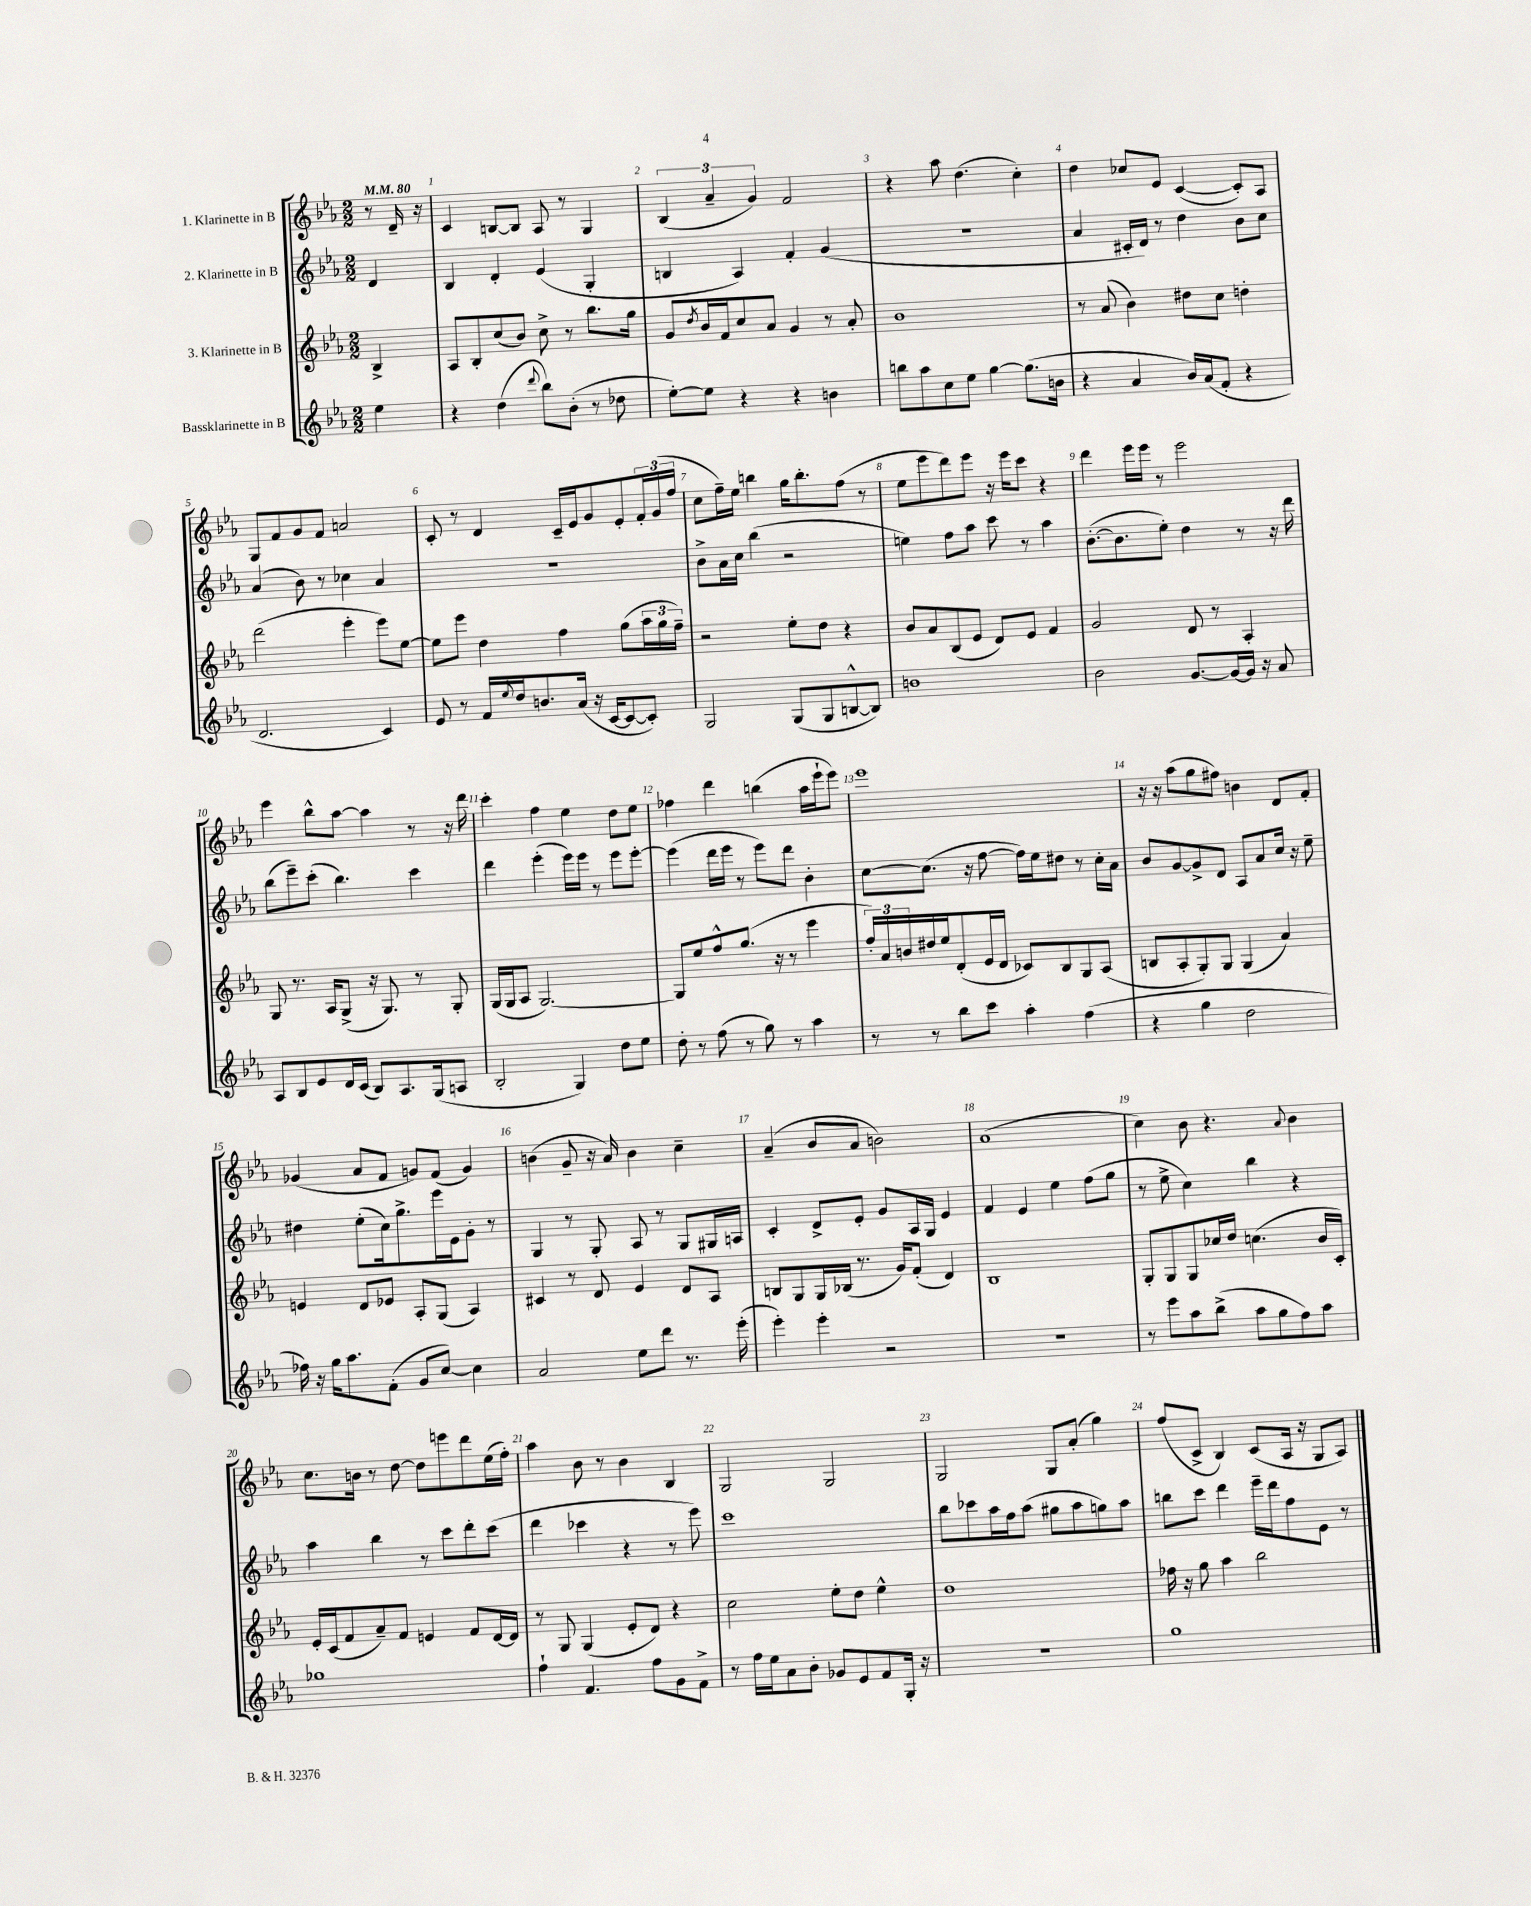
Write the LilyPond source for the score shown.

<<
\new StaffGroup <<
\new Staff = "s0" \with { instrumentName = "1. Klarinette in B" } {
    \clef treble \key ees \major \numericTimeSignature \time 2/2 \partial 4 \tempo 4 = 80
    r8 d'16-- r16 |
    c'4 b8~ b8 aes8 r8 g4 |
    \tuplet 3/2 { bes4( aes'4-- g'4) } f'2 |
    r4 aes''8 d''4.( c''4-.) |
    d''4 ces''8 ees'8 c'4~( c'8-.) aes8 |
    g8 f'8 g'8 f'8 a'2 |
    c'8-. r8 d'4 c'16-- ees'16 g'8 ees'8-. \tuplet 3/2 { f'16-. g'16( f''16 } |
    c''8 f''16--) ees''16 b''4 g''16 b''8.-. f''8( r8 |
    ees''8 ees'''8 d'''8) ees'''8 r16 ees'''16 c'''8 r4 |
    d'''4 ees'''16 ees'''16 r8 ees'''2 |
    ees'''4 bes''8-^ aes''8~ aes''4 r8 r16 d'''16 |
    c'''4-. f''4 ees''4 d''8 ees''8 |
    fes''4 d'''4 b''4( aes''16 ees'''16-! ees'''8) |
    ees'''1 |
    r16 r16 aes''8( g''8 fis''8) b'4 d'8 f'8-. |
    ges'4( aes'8 f'8 g'8) f'8( g'4) |
    b'4( g'8-- r16 aes'16) b'4 c''4-- |
    aes'4--( bes'8 aes'8 b'2) |
    aes'1( |
    c''4) bes'8 r4. \appoggiatura { aes'8 } bes'4 |
    c''8. b'16 r8 d''8~ d''8 e'''8 d'''8 ees''16( f''16-.) |
    aes''4 bes'8 r8 bes'4 bes4 |
    g2 g2 |
    g2 g8 aes'8-.( g''4) |
    f''8( c'8-> bes4) c'8( aes16 r16 g8 aes8) \bar "|." |
}
\new Staff = "s1" \with { instrumentName = "2. Klarinette in B" } {
    \clef treble \key ees \major \numericTimeSignature \time 2/2 \partial 4
    d'4 |
    bes4 d'4-. ees'4( g4-. |
    b4 aes4) f'4-. g'4( |
    r1 |
    aes'4 cis'16-. d'16) r8 d''4 bes'8 c''8 |
    aes'4( bes'8) r8 ces''4 aes'4 |
    R1 |
    bes'8-> aes'16 c''16 bes''4( r2 |
    e''4) f''8 aes''8 c'''8 r8 aes''4 |
    bes'8.~-.( bes'8. ees''8-.) d''4 r8 r16 d'''16 |
    bes''8( ees'''8--) c'''8-.( bes''4.) c'''4 |
    d'''4 ees'''4-.( ees'''16) ees'''16 r8 ees'''8 ees'''8~-. |
    ees'''4( d'''16 ees'''16 r8 ees'''8) d'''8 bes'4-. |
    c''8~ c''8.( r16 f''8~ f''16) ees''16 dis''8 r8 c''16-. aes'16 |
    bes'8 g'8~ g'8-> d'8 aes8 aes'8 c''16 r16 ees''8-- |
    dis''4 ees''8-.( c''16) g''8.-> ees'''16 ees'16 g'8-. r8 |
    g4 r8 g8-. aes8 r8 g8 gis16 a16 |
    c'4-. d'8-> ees'8-. g'8 aes16 g16 ees'4 |
    f'4 ees'4 ees''4 f''8( g''8 |
    r8 ees''8-> c''4) bes''4 r4 |
    aes''4 bes''4 r8 c'''8 d'''8-. c'''8( |
    d'''4 ces'''4 r4 r8 ees'''8) |
    c'''1 |
    bes''8 ces'''8 aes''16 f''16 aes''8( gis''8 aes''8 g''8) aes''8 |
    b''8 c'''8 d'''4 ees'''16-- d'''16 f''8 ees'8 r8 \bar "|." |
}
\new Staff = "s2" \with { instrumentName = "3. Klarinette in B" } {
    \clef treble \key ees \major \numericTimeSignature \time 2/2 \partial 4
    bes4-> |
    aes8 bes8-. c''8( bes'8) c''8-> r8 bes''8. g''16 |
    g'8 \acciaccatura { d''8 } bes'16 f'16 c''8 aes'8 g'4 r8 aes'8-. |
    bes'1 |
    r8 aes'8( bes'4) dis''8 c''8 d''4-. |
    d'''2( ees'''4-. ees'''8) ees''8~ |
    ees''8 ees'''8 d''4 f''4 g''8( \tuplet 3/2 { aes''16 g''16 f''16--) } |
    r2 ees''8-. d''8 r4 |
    bes'8 aes'8 bes8( ees'8 d'8) ees'8 f'4 |
    g'2 d'8 r8 aes4-. |
    g8 r8. aes16 g8->( r16 g8.) r8 g8-. |
    g16( g16 aes8 g2.~) |
    g8 ees''8 f''8-^ g''8.( r16 r8 ees'''4 |
    \tuplet 3/2 { f''16-.) aes'16 b'16 } dis''16 ees''16 d'8-.( ees'16 d'16 ces'8) bes8 g8 aes8( |
    b8 aes8-. g8-.) g8 g4( aes'4) |
    e'4 d'8 ees'8 aes8-. g8( aes4) |
    cis'4 r8 d'8 ees'4 d'8 aes8 |
    b8 g8 g16 bes16( r8. g'16) f'8-.( d'4) |
    bes1 |
    g8-. g8 g8 ces''16 d''16 c''4.( bes'16 c'16-.) |
    ees'16-. c'16( f'8 aes'8--) f'8 e'4 f'8 d'16~ d'16 |
    r8 g8 g4( ees'8-. d'8) r4 |
    c''2 ees''8-. d''8 ees''4-^ |
    d''1 |
    fes''16 r16 g''8 aes''4 bes''2 \bar "|." |
}
\new Staff = "s3" \with { instrumentName = "Bassklarinette in B" } {
    \clef treble \key ees \major \numericTimeSignature \time 2/2 \partial 4
    ees''4 |
    r4 d''4( \appoggiatura { d'''8 } bes''8) bes'8-.( r8 des''8 |
    ees''8~-.) ees''8 r4 r4 b'4 |
    b''8 aes''8 c''8 ees''8 g''4~ g''8.( b'16 |
    r4 aes'4 bes'16) aes'16( f'8-. r4 |
    d'2. c'4) |
    ees'8 r8 f'16 \appoggiatura { ees''8 } d''16 b'8. aes'16( r16 c'16~ c'8~ c'8-.) |
    g2 g8( g8 b8~-^ b8) |
    b'1 |
    bes'2 g'8.~ g'16~ g'16 r16 aes'8 |
    aes8 bes8 ees'8 d'16 c'16( bes8) aes8. g16( a8 |
    bes2-. g4) d''8 ees''8 |
    d''8-. r8 f''8( r8 g''8) r8 aes''4 |
    r8 r8 bes''8 c'''8 aes''4-. f''4( |
    r4 g''4 d''2 |
    fes''16) r16 g''16 aes''8. f'8-.( g'8 c''8~) c''4 |
    aes'2 ees''8 d'''8 r8. ees'''16-.( |
    ees'''4-.) ees'''4-. r2 |
    r1 |
    r8 ees'''8 aes''8 bes''8->( aes''8 g''8 f''8) aes''8 |
    ges''1 |
    f''4-! f'4. f''8 g'8 f'8-> |
    r8 f''16 ees''16 aes'8 bes'8-. ges'8 ees'8 f'8 g16-. r16 |
    R1 |
    g''1 \bar "|." |
}
>>
>>
\layout { \context { \Score \override BarNumber.break-visibility = ##(#f #t #t) barNumberVisibility = #all-bar-numbers-visible } }
